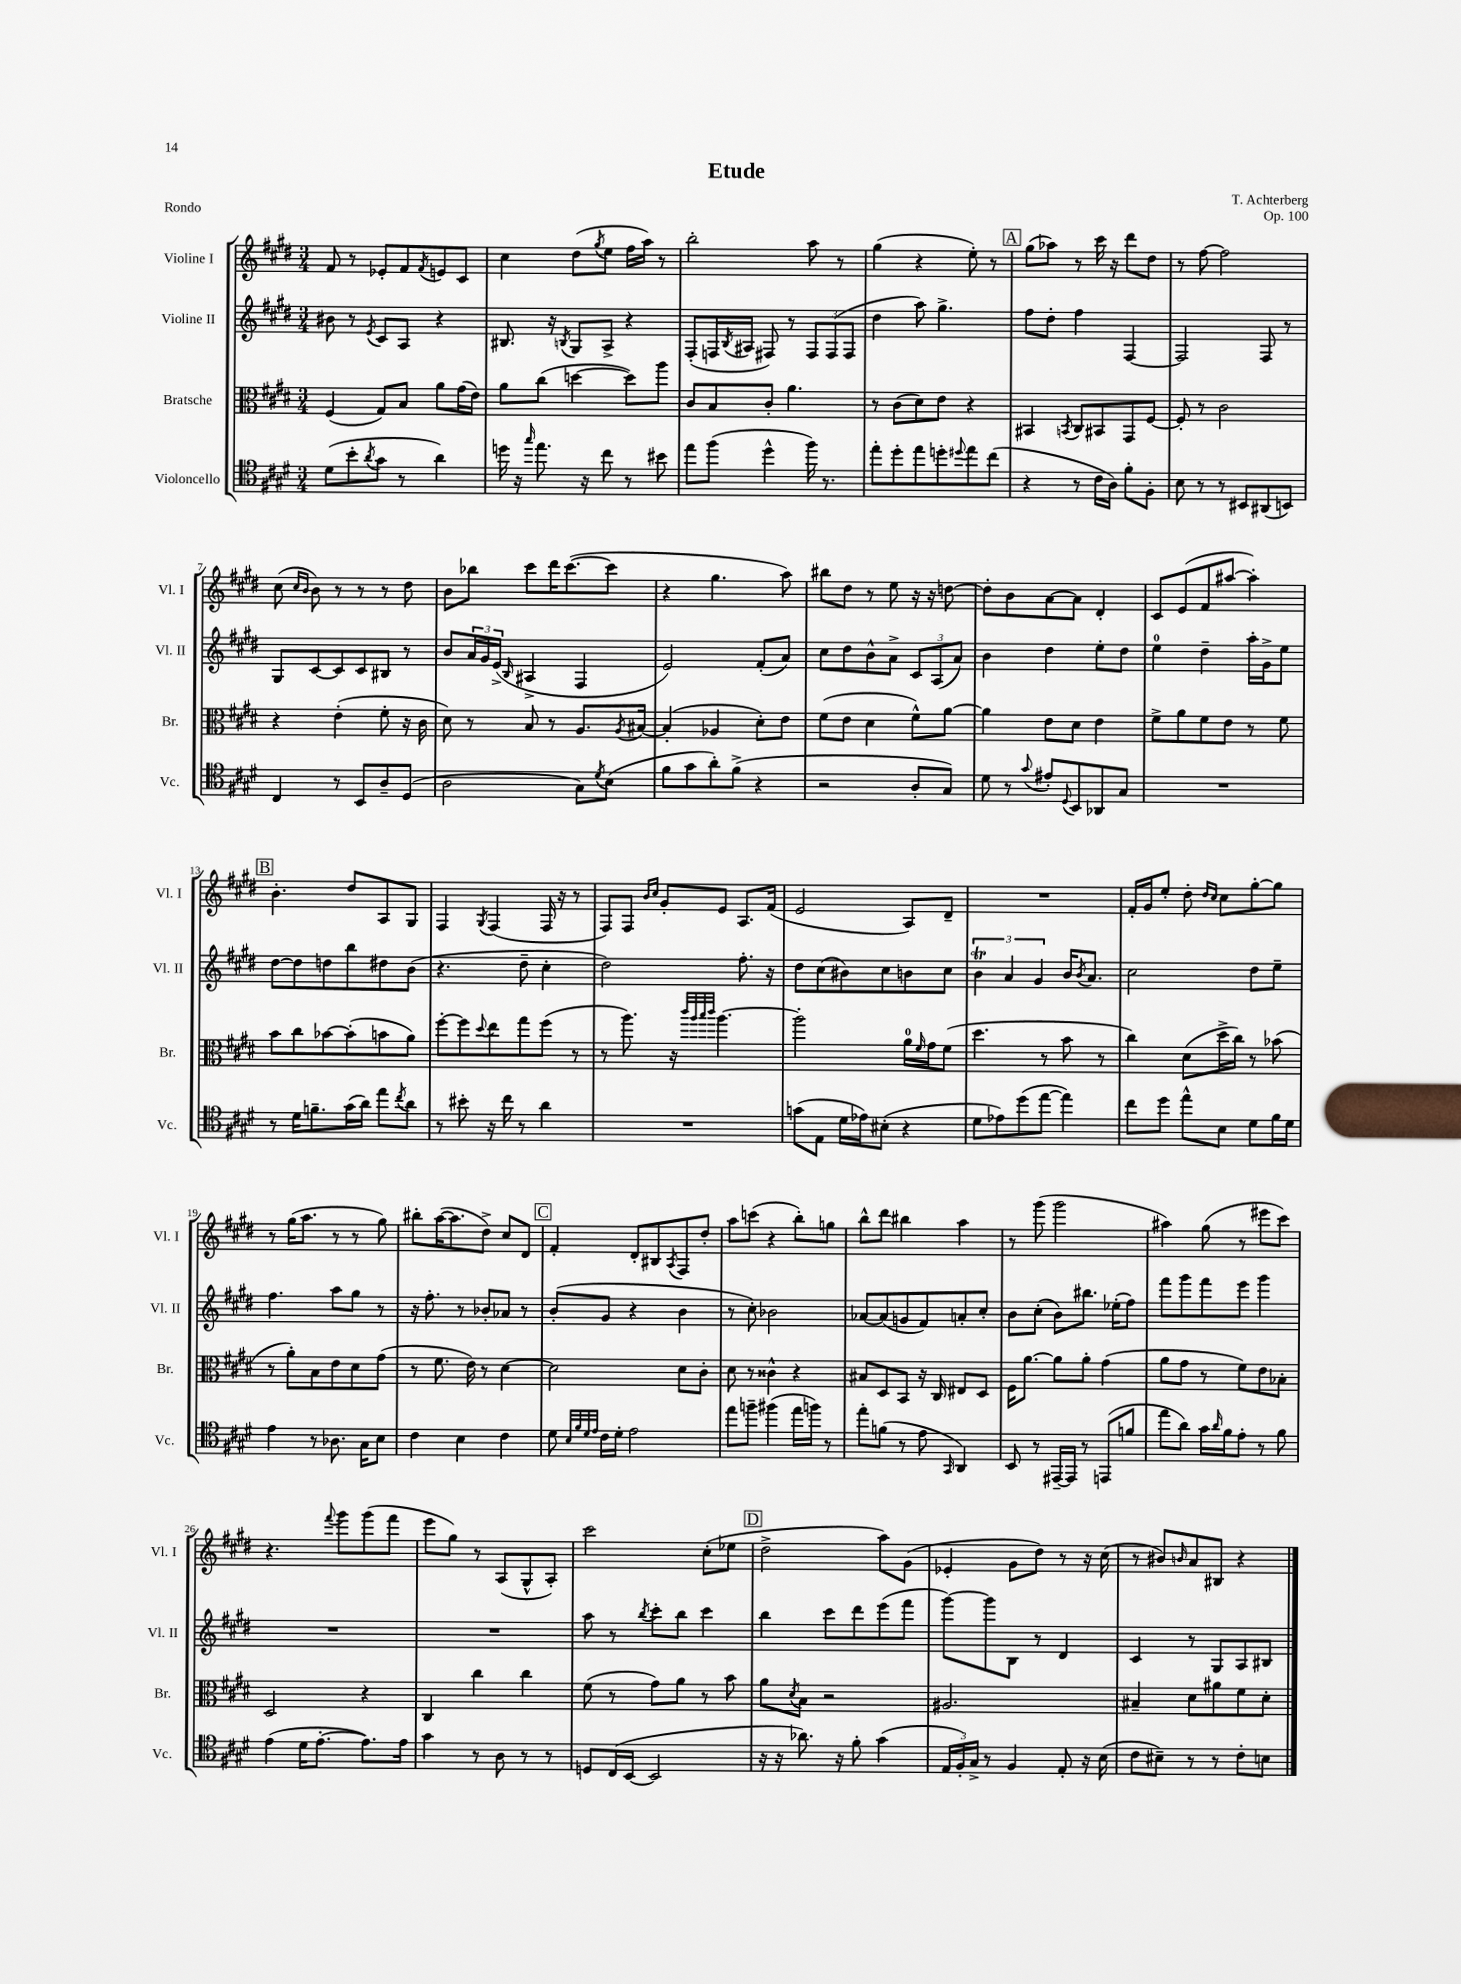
\header { title = "Etude" composer = "T. Achterberg" opus = "Op. 100" piece = "Rondo" }
<<
\new StaffGroup <<
\new Staff = "s0" \with { instrumentName = "Violine I" shortInstrumentName = "Vl. I" } {
    \clef treble \key e \major \numericTimeSignature \time 3/4
    fis'8 r8 ees'8-. fis'8 \acciaccatura { fis'8 } e'8 cis'8 |
    cis''4 dis''8( \acciaccatura { gis''8 } e''8 fis''16 a''16) r8 |
    b''2-. a''8 r8 |
    gis''4( r4 e''8-.) r8 |
    \mark \markup { \box "A" } gis''8( aes''8) r8 cis'''16 r16 dis'''8 dis''8 |
    r8 fis''8~ fis''2 |
    cis''8( \grace { cis''16 b'16 } b'8) r8 r8 r8 dis''8 |
    b'8 bes''8 cis'''8 dis'''16 cis'''8.~( cis'''8 |
    r4 gis''4. a''8) |
    bis''8 dis''8 r8 e''8 r16 r16 d''8~ |
    d''8-. b'8 a'8~ a'8 dis'4-. |
    cis'8 e'8( fis'8 ais''8~ ais''4-.) |
    \mark \markup { \box "B" } b'4.-. dis''8 a8 gis8 |
    fis4 \acciaccatura { gis8 } fis4( fis16 r16 r8 |
    fis8) fis8 \grace { b'16 cis''16 } gis'8-. e'8 a8. fis'16( |
    e'2 a8) dis'8-- |
    R2. |
    fis'16-. gis'16 e''8-. dis''8-. \grace { dis''16 cis''16 } cis''8 gis''8~-. gis''8 |
    r8 gis''16( a''8. r8 r8 gis''8) |
    bis''8-. a''16~( a''8. dis''8->) cis''8 dis'8 |
    \mark \markup { \box "C" } fis'4-. dis'8-. bis8 \acciaccatura { a8 } fis8 dis''8-. |
    a''8 c'''8( r4 b''8-.) g''8 |
    b''8-^ dis'''8 bis''4 a''4 |
    r8 gis'''8( gis'''2 |
    ais''4) gis''8( r8 eis'''8 cis'''8) |
    r4. \appoggiatura { fis'''8 } gis'''8 gis'''8( fis'''8 |
    e'''8 gis''8) r8 a8( gis8-^ a8-.) |
    cis'''2 cis''8-.( ees''8 |
    \mark \markup { \box "D" } dis''2-> a''8) gis'8( |
    ees'4-. gis'8 dis''8) r8 r16 cis''16( |
    r8 bis'8) \grace { b'16 } a'8 bis8 r4 \bar "|." |
}
\new Staff = "s1" \with { instrumentName = "Violine II" shortInstrumentName = "Vl. II" } {
    \clef treble \key e \major \numericTimeSignature \time 3/4
    bis'8 r8 \acciaccatura { e'8 } cis'8 a8 r4 |
    bis8. r16 \acciaccatura { b8 } gis8 a8-> r4 |
    fis8-.( f16 \acciaccatura { b8 } ais16 fis8) r8 \tuplet 3/2 { fis8 fis8( fis8 } |
    dis''4 a''8) gis''4.-> |
    \mark \markup { \box "A" } fis''8 dis''8-. fis''4 fis4~ |
    fis2 fis8 r8 |
    gis8 cis'8~ cis'8 cis'8 bis8 r8 |
    b'8 \tuplet 3/2 { a'16 gis'16 e'16->( } \grace { b16 } ais4-> fis4 |
    e'2) fis'8-.( a'8) |
    cis''8 dis''8 b'8-^ a'8-> \tuplet 3/2 { cis'8 a8( a'8) } |
    b'4 dis''4 e''8-. dis''8 |
    e''4-0 dis''4-- a''16-. gis'16-> e''8 |
    \mark \markup { \box "B" } dis''8~ dis''8 d''8 b''8 dis''8 b'8( |
    r4. dis''8-- cis''4-. |
    dis''2) fis''8.-. r16 |
    dis''8 cis''8( bis'8) cis''8 b'8 cis''8 |
    \tuplet 3/2 { b'4\trill a'4 gis'4 } b'16 \acciaccatura { b'8 } a'8. |
    cis''2 dis''8 e''8-- |
    fis''4. a''8 gis''8 r8 |
    r16 fis''8.-. r8 bes'8-. aes'8 r8 |
    \mark \markup { \box "C" } b'8-.( gis'8 r4 b'4 |
    r8 cis''8-.) bes'2 |
    aes'8~ aes'8( g'8 fis'8) a'8-. cis''8-. |
    b'8 cis''8-.( b'8) bis''8. ees''16-.( fis''8) |
    fis'''8 gis'''8 fis'''8 e'''8 gis'''4 |
    R2. |
    R2. |
    a''8 r8 \acciaccatura { b''8 } cis'''8-. b''8 cis'''4 |
    \mark \markup { \box "D" } b''4 cis'''8 dis'''8 e'''8( fis'''8 |
    gis'''8~) gis'''8 b8 r8 dis'4 |
    cis'4 r8 gis8 a8 bis8 \bar "|." |
}
\new Staff = "s2" \with { instrumentName = "Bratsche" shortInstrumentName = "Br." } {
    \clef alto \key e \major \numericTimeSignature \time 3/4
    fis4( gis8) b8 a'8 gis'16( e'16) |
    a'8 cis''8( d''4~ d''8) a''8 |
    cis'8 b8 cis'8-. a'4. |
    r8 cis'8( dis'8) e'8 r4 |
    \mark \markup { \box "A" } bis,4 \acciaccatura { b,8 } cis8 bis,8 gis,8 fis8~ |
    fis8-. r8 cis'2 |
    r4 e'4-.( fis'8-. r16 cis'16 |
    dis'8) r8 b8 r8 a8. \acciaccatura { a8 } bis16~ |
    bis4-.( aes4 dis'8-.) e'8 |
    fis'8( e'8 dis'4 fis'8-^) a'8~ |
    a'4 e'8 dis'8 e'4 |
    fis'8-> a'8 fis'8 e'8 r8 fis'8 |
    \mark \markup { \box "B" } b'8 cis''8 bes'8~ bes'8-.( b'8 a'8) |
    fis''8~-. fis''8 \appoggiatura { dis''8 } e''8 gis''8 fis''8( r8 |
    r8 a''8.) r16 \grace { cis'''32 a''32 b''32 cis'''32 } a''4.~ |
    a''2-. a'16-0 \grace { fis'16 } gis'16 fis'8( |
    dis''4. r8 b'8 r8 |
    cis''4) dis'8( dis''16-> cis''16) r8 bes'8( |
    r8 a'8-.) b8 e'8 dis'8 gis'8( |
    r8 fis'8. e'16) r8 dis'4~ |
    \mark \markup { \box "C" } dis'2 dis'8 cis'8-. |
    dis'8 r8 cisis'4-^ r4 |
    bis8 dis8 b,8 r16 cis16 eis8 dis8 |
    fis16 a'8.~ a'8 a'8-. gis'4( |
    a'8 gis'8 r8 fis'8) e'8 bes8-. |
    dis2 r4 |
    cis4 cis''4 cis''4 |
    fis'8( r8 gis'8) a'8 r8 b'8 |
    \mark \markup { \box "D" } a'8 \acciaccatura { dis'8 } b8 r2 |
    ais2. |
    bis4-- dis'8 ais'8 fis'8 dis'8-. \bar "|." |
}
\new Staff = "s3" \with { instrumentName = "Violoncello" shortInstrumentName = "Vc." } {
    \clef tenor \key e \major \numericTimeSignature \time 3/4
    dis'8( b'8-. \acciaccatura { a'8 } gis'8 r8 a'4) |
    d''16 r16 \grace { gis''16 } e''8. r16 cis''8 r8 bis'8 |
    e''8 fis''8( dis''4-^ fis''16) r8. |
    e''8-. dis''8-. e''8 d''8-. \appoggiatura { dis''8 } e''8 cis''8( |
    \mark \markup { \box "A" } r4 r8 cis'16 a16) fis'8-. fis8-. |
    b8 r8 r8 bis,8 ais,8( b,8) |
    cis4 r8 b,8 a8-- dis8( |
    a2 gis8) \acciaccatura { dis'8 } b8( |
    fis'8 gis'8 a'8-.) fis'8->( r4 |
    r2 a8-. gis8) |
    dis'8 r8 \appoggiatura { gis'8 } eis'8-. \appoggiatura { dis8 } b,8 aes,8 gis8 |
    R2. |
    \mark \markup { \box "B" } r8 dis'16 f'8.-- gis'16( a'16) e''8 \acciaccatura { cis''8 } a'8 |
    r8 bis'8-. r16 cis''16 r8 a'4 |
    R2. |
    g'8( e8 dis'16 ees'16) bis8-.( r4 |
    dis'8 ees'8) dis''8( e''8~ e''4) |
    cis''8 dis''8 e''8-^ b8 dis'8 fis'16 dis'16 |
    e'4 r8 aes8. gis16 b8 |
    cis'4 b4 cis'4 |
    \mark \markup { \box "C" } dis'8 \grace { b32 fis'32 dis'32 e'32 } cis'16 dis'16-. e'2 |
    e''8 f''8-- fis''4( e''16 f''16) r8 |
    e''8-. f'8( r8 e'8 \grace { gis,16 } a,4) |
    b,8 r8 eis,16~-- eis,16 r8 e,8( f'8 |
    e''8 a'8) gis'16 \grace { a'16 } fis'16 e'8-. r8 fis'8 |
    e'4( dis'16 e'8.~-. e'8.) e'16 |
    gis'4 r8 a8 r8 r8 |
    d8 cis16( b,16~ b,2 |
    \mark \markup { \box "D" } r16 r16 aes'8.) r16 fis'8-. gis'4( |
    \tuplet 3/2 { e16 fis16-.) gis16-> } r8 fis4 e8-. r16 b16( |
    cis'8 bis8--) r8 r8 cis'8-. b8 \bar "|." |
}
>>
>>
